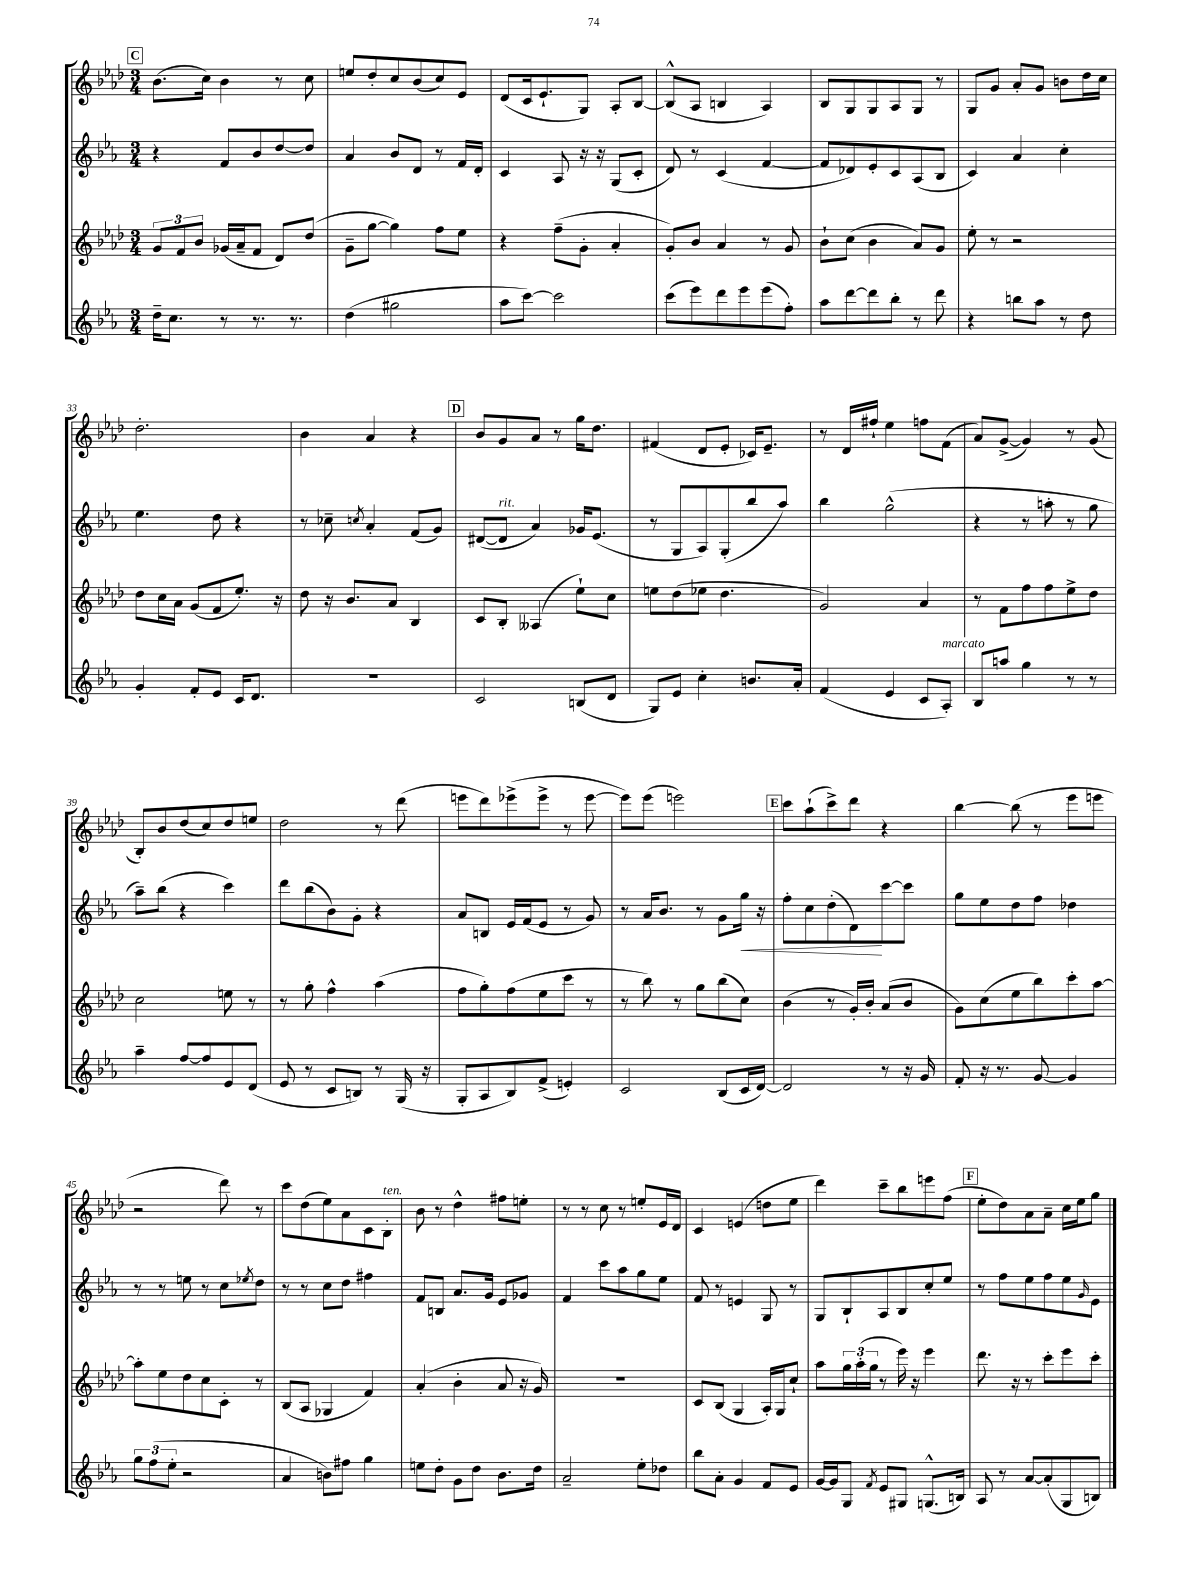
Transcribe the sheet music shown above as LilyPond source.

<<
\new StaffGroup <<
\new Staff = "s0" {
    \clef treble \key aes \major \numericTimeSignature \time 3/4
    \mark \markup { \box "C" } bes'8.( c''16) bes'4 r8 c''8 |
    e''8 des''8-. c''8 bes'8( c''8) ees'8 |
    des'8( c'16 ees'8.-! g8) aes8-. bes8~ |
    bes8-^( aes8 b4 aes4) |
    bes8 g8 g8 aes8 g8 r8 |
    g8 g'8 aes'8-. g'8 b'8 des''16 c''16 |
    des''2.-. |
    bes'4 aes'4 r4 |
    \mark \markup { \box "D" } bes'8 g'8 aes'8 r8 g''16 des''8. |
    fis'4( des'8 ees'8-. ces'16) ees'8.-- |
    r8 des'16 fis''16-! ees''4 f''8 f'8( |
    aes'8) g'8~->( g'4) r8 g'8( |
    bes8-.) bes'8 des''8( c''8) des''8 e''8 |
    des''2 r8 des'''8( |
    e'''8 des'''8) ees'''8->( ees'''8-> r8 ees'''8~ |
    ees'''8) ees'''8( e'''2) |
    \mark \markup { \box "E" } c'''8 aes''8-!( c'''8->) des'''8 r4 |
    bes''4~ bes''8( r8 ees'''8 e'''8 |
    r2 des'''8) r8 |
    c'''8 des''8( ees''8) aes'8 c'8 bes8-.^\markup { \italic "ten." } |
    bes'8 r8 des''4-^ fis''8 e''8-. |
    r8 r8 c''8 r8 e''8-. ees'16 des'16 |
    c'4 e'4( d''8 ees''8 |
    des'''4) c'''8-- bes''8 e'''8 f''8( |
    \mark \markup { \box "F" } ees''8-. des''8) aes'8 aes'8-- c''16 ees''16 g''8 \bar "|." |
}
\new Staff = "s1" {
    \clef treble \key ees \major \numericTimeSignature \time 3/4
    \mark \markup { \box "C" } r4 f'8 bes'8 d''8~ d''8 |
    aes'4 bes'8 d'8 r8 f'16 d'16-. |
    c'4 aes8 r16 r16 g8( c'8-. |
    d'8) r8 c'4( f'4~ |
    f'8 des'8) ees'8-. c'8 aes8( bes8 |
    c'4) aes'4 c''4-. |
    ees''4. d''8 r4 |
    r8 ces''8-- \acciaccatura { c''8 } aes'4-. f'8( g'8) |
    \mark \markup { \box "D" } dis'8~( dis'8^\markup { \italic "rit." } aes'4) ges'16 ees'8.( |
    r8 g8 aes8) g8-.( bes''8 aes''8) |
    bes''4 g''2-^( |
    r4 r8 a''8-. r8 g''8 |
    aes''8--) bes''8( r4 c'''4) |
    d'''8 bes''8( bes'8) g'8-. r4 |
    aes'8 b8 ees'16 f'16( ees'8 r8 g'8) |
    r8 aes'16 bes'8. r8 g'8 g''16\< r16 |
    \mark \markup { \box "E" } f''8-. c''8 d''8-.( d'8\!) c'''8~ c'''8 |
    g''8 ees''8 d''8 f''8 des''4 |
    r8 r8 e''8 r8 c''8 \acciaccatura { ees''8 } d''8 |
    r8 r8 c''8 d''8 fis''4 |
    f'8 b8 aes'8. g'16 ees'8 ges'8 |
    f'4 c'''8 aes''8 g''8 ees''8 |
    f'8 r8 e'4 g8 r8 |
    g8 bes8-! aes8 bes8 c''8-. ees''8 |
    \mark \markup { \box "F" } r8 f''8 ees''8 f''8 ees''8 \grace { g'16 } ees'8 \bar "|." |
}
\new Staff = "s2" {
    \clef treble \key aes \major \numericTimeSignature \time 3/4
    \mark \markup { \box "C" } \tuplet 3/2 { g'8 f'8 bes'8 } ges'16( aes'16-- f'8 des'8) des''8( |
    g'8-- g''8~ g''4) f''8 ees''8 |
    r4 f''8--( g'8-. aes'4-. |
    g'8-.) bes'8 aes'4 r8 g'8 |
    bes'8-! c''8( bes'4 aes'8) g'8 |
    ees''8-. r8 r2 |
    des''8 c''16 aes'16 g'8( f'8 ees''8.-.) r16 |
    des''8 r16 bes'8. aes'8 bes4 |
    \mark \markup { \box "D" } c'8 bes8-. aeses4( ees''8-!) c''8 |
    e''8 des''8( ees''8 des''4. |
    g'2) aes'4 |
    r8 f'8 f''8 f''8 ees''8-> des''8 |
    c''2 e''8 r8 |
    r8 g''8-. f''4-^ aes''4( |
    f''8 g''8-.) f''8( ees''8 c'''8 r8 |
    r8 bes''8) r8 g''8 bes''8( c''8) |
    \mark \markup { \box "E" } bes'4( r8 g'16-.) bes'16-. aes'8( bes'8 |
    g'8) c''8( ees''8 bes''8) c'''8-. aes''8~ |
    aes''8-. ees''8 des''8 c''8 c'8-. r8 |
    bes8( aes8 ges4 f'4) |
    aes'4-.( bes'4-. aes'8 r16 g'16) |
    R2. |
    c'8 bes8( g4 aes16-.) g16 c''8-! |
    aes''8 \tuplet 3/2 { g''16 aes''16-.( g''16 } r8 ees'''16) r16 ees'''4 |
    \mark \markup { \box "F" } des'''8. r16 r8 c'''8-. ees'''8 c'''8-. \bar "|." |
}
\new Staff = "s3" {
    \clef treble \key ees \major \numericTimeSignature \time 3/4
    \mark \markup { \box "C" } d''16-- c''8. r8 r8. r8. |
    d''4( gis''2 |
    aes''8 c'''8~) c'''2 |
    c'''8( ees'''8) d'''8 ees'''8 ees'''8( f''8-.) |
    aes''8 d'''8~ d'''8 bes''8-. r8 d'''8 |
    r4 b''8 aes''8 r8 d''8 |
    g'4-. f'8-. ees'8 c'16 d'8. |
    R2. |
    \mark \markup { \box "D" } c'2 b8( d'8 |
    g8) ees'8 c''4-. b'8. aes'16-. |
    f'4( ees'4 c'8 aes8-.^\markup { \italic "marcato" }) |
    bes8 a''8 g''4 r8 r8 |
    aes''4-- f''8~ f''8 ees'8 d'8( |
    ees'8 r8 c'8 b8) r8 g16( r16 |
    g8-. aes8 bes8) f'8->( e'4-.) |
    c'2 bes8( c'16 d'16~) |
    \mark \markup { \box "E" } d'2 r8 r16 g'16 |
    f'8-. r16 r8. g'8~ g'4 |
    \tuplet 3/2 { g''8 f''8( ees''8-. } r2 |
    aes'4 b'8) fis''8 g''4 |
    e''8 d''8-. g'8 d''8 bes'8. d''16 |
    aes'2-- ees''8-. des''8 |
    bes''8 aes'8-. g'4 f'8 ees'8 |
    g'16~ g'16 g8 \acciaccatura { f'8 } ees'8 gis8 g8.-^( b16) |
    \mark \markup { \box "F" } aes8 r8 aes'8~ aes'8-.( g8 b8) \bar "|." |
}
>>
>>
\layout { \context { \Score currentBarNumber = #27 } }
